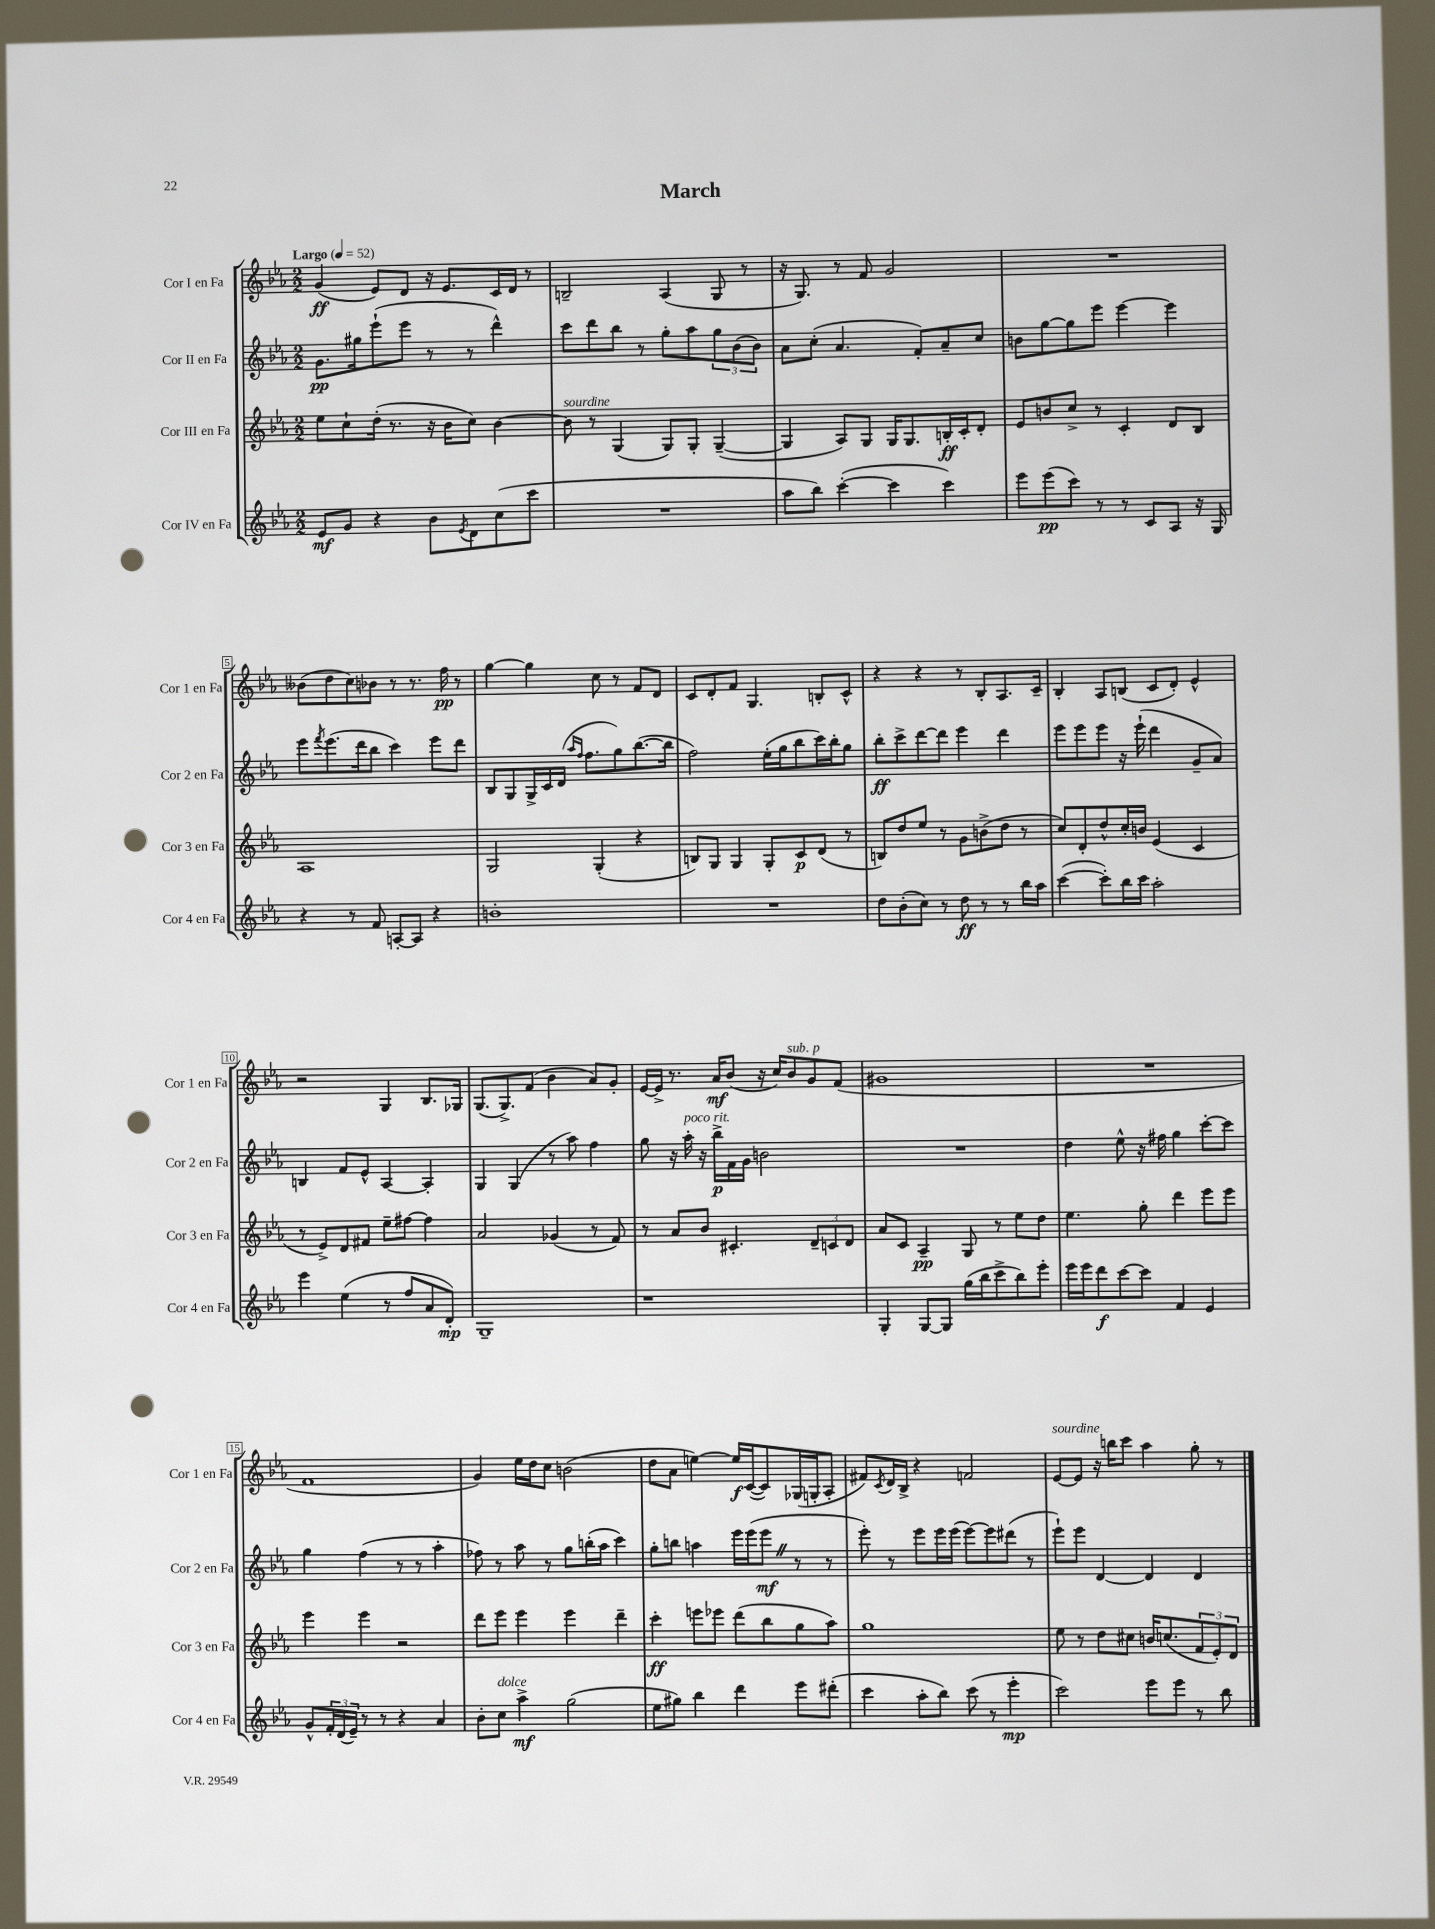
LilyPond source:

\header { title = "March" }
<<
\new StaffGroup <<
\new Staff = "s0" \with { instrumentName = "Cor I en Fa" shortInstrumentName = "Cor 1 en Fa" } {
    \clef treble \key ees \major \numericTimeSignature \time 2/2 \tempo "Largo" 4 = 52
    g'4\ff( ees'8) d'8 r16 ees'8. c'16 d'16 r8 |
    b2-- aes4( g8 r8 |
    r16 g8.) r8 f'8 g'2 |
    R1 |
    beses'8( d''8 c''8) bes'8 r8 r8. f''16\pp r8 |
    g''4~ g''4 c''8 r8 f'8 d'8 |
    c'8 d'8-. f'8 g4. b8-. c'8-^ |
    r4 r4 r8 bes8-. aes8. c'16-- |
    bes4-. aes8 b8( c'8 d'8-.) ees'4-^ |
    r2 g4 bes8. ges16 |
    g8.( g8.->) f'8( bes'4 aes'8) g'8-. |
    ees'16~ ees'16-> r8. aes'16\mf bes'8( r16 c''16) bes'8^\markup { \italic "sub. p" } g'8 f'8( |
    gis'1 |
    R1 |
    f'1 |
    g'4) ees''16 d''16 c''8 b'2( |
    d''8 aes'8 e''4~) e''16\f c'16~( c'8) ges16( g16-. aes8-. |
    fis'8) \acciaccatura { c'8 } d'16 bes16-> r4 f'2 |
    ees'8~^\markup { \italic "sourdine" } ees'8 r16 b''16 c'''8 aes''4 g''8-. r8 \bar "|." |
}
\new Staff = "s1" \with { instrumentName = "Cor II en Fa" shortInstrumentName = "Cor 2 en Fa" } {
    \clef treble \key ees \major \numericTimeSignature \time 2/2
    g'8.\pp gis''16 ees'''8-!( ees'''8 r8 r8 d'''4-^) |
    c'''8 d'''8 bes''8 r8 g''8-. aes''8 \tuplet 3/2 { g''8 bes'8( bes'8) } |
    aes'8 c''8-.( aes'4. f'8-.) aes'8-- c''8 |
    b'8 g''8~ g''8 ees'''8 ees'''4~ ees'''4 |
    ees'''8 \acciaccatura { f'''8 } ees'''8.( d'''16 bes''8 c'''4) ees'''8 d'''8 |
    bes8 g8 g16-> c'16 d'16( \grace { aes''16 f''16 } f''8. g''8) bes''8.~( bes''16 |
    f''2) ees''16-.( g''16 bes''8 c'''16) bes''16-. g''8 |
    bes''8-.\ff c'''8-> d'''8~ d'''8 ees'''4 d'''4 |
    ees'''8 ees'''8 ees'''8 r16 ees'''16-!( d'''4 g'8-- aes'8) |
    b4 f'8 ees'8-^ aes4~ aes4-. |
    g4 g4( r8 aes''8) f''4 |
    g''8 r16 aes''16-.^\markup { \italic "poco rit." } r16 bes''16->\p f'16 g'16 b'2 |
    R1 |
    d''4 ees''8-^ r16 fis''16 g''4 c'''8~-. c'''8 |
    g''4 f''4( r8 r8 aes''4-. |
    fes''8) r8 aes''8 r8 g''8 b''16-.( aes''16 c'''4) |
    g''8-. b''8 a''4 ees'''16 ees'''16( ees'''8\mf \once \override BreathingSign.text = \markup { \musicglyph "scripts.caesura.straight" } \breathe r8 r8 |
    ees'''8-.) r8 ees'''8 ees'''16 ees'''16( ees'''8~) ees'''8 dis'''8( r8 |
    ees'''8-!) ees'''8 d'4~ d'4 d'4 \bar "|." |
}
\new Staff = "s2" \with { instrumentName = "Cor III en Fa" shortInstrumentName = "Cor 3 en Fa" } {
    \clef treble \key ees \major \numericTimeSignature \time 2/2
    ees''8 c''8-! d''16-.( r8. r16 bes'16 c''8) bes'4~ |
    bes'8^\markup { \italic "sourdine" } r8 g4( g8) g8-. g4~--( |
    g4 aes8) g8 g16 g8. b16-.\ff c'16-. d'8-. |
    ees'8 b'8 c''8-> r8 c'4-. d'8 bes8 |
    aes1 |
    g2 g4-.( r4 |
    b8) g8 g4 g8-. c'8\p d'8( r8 |
    b8) d''8 ees''8 r8 g'8 b'8->( d''8 r8 |
    c''8) d'8-. d''8-^ c''16-. b'16 ees'4( c'4 |
    r8 ees'8->) d'8 fis'8 ees''8-- fis''8~ fis''4 |
    aes'2 ges'4( r8 f'8) |
    r8 aes'8 bes'8 cis'4.-. \tuplet 3/2 { d'8-- c'8 d'8 } |
    aes'8 c'8 aes4--\pp g8 r8 ees''8 d''8 |
    ees''4. g''8-. d'''4 ees'''8 ees'''8 |
    ees'''4 ees'''4 r2 |
    d'''8 ees'''8 ees'''4 ees'''4 d'''4-- |
    c'''4-.\ff e'''8 ees'''8 d'''8( bes''8 g''8 aes''8) |
    g''1 |
    ees''8 r8 d''8 cis''8 b'16 c''8.( \tuplet 3/2 { f'8 ees'8-.) d'8 } \bar "|." |
}
\new Staff = "s3" \with { instrumentName = "Cor IV en Fa" shortInstrumentName = "Cor 4 en Fa" } {
    \clef treble \key ees \major \numericTimeSignature \time 2/2
    ees'8\mf g'8 r4 bes'8 \acciaccatura { ees'8 } d'8 c''8( c'''8 |
    R1 |
    aes''8 bes''8) c'''4~-.( c'''4 c'''4) |
    ees'''8 ees'''8\pp( c'''8) r8 r8 c'8 aes8 r16 g16 |
    r4 r8 f'8 a8~-. a8 r4 |
    b'1-. |
    R1 |
    d''8 bes'8-.( c''8) r8 d''8\ff r8 r8 bes''16 aes''16 |
    c'''4~( c'''8-.) bes''16 c'''16 aes''2-. |
    ees'''4 ees''4( r8 f''8 aes'8 d'8-.\mp) |
    g1-- |
    r1 |
    g4-. g8~ g8 g''16( bes''16 c'''8-> bes''8) ees'''8-. |
    ees'''16 ees'''16 d'''8\f c'''8~ c'''8 f'4 ees'4 |
    g'8-^ \tuplet 3/2 { f'16-. d'16( ees'16--) } r8 r8 r4 aes'4 |
    bes'8-. c''8^\markup { \italic "dolce" } aes''4->\mf g''2( |
    ees''8 gis''8) bes''4 d'''4 ees'''8 dis'''8-.( |
    c'''4 aes''8-. bes''8) c'''8( r8 ees'''4-.\mp |
    c'''2) ees'''8 ees'''8 r8 bes''8 \bar "|." |
}
>>
>>
\layout { \context { \Score \override BarNumber.stencil = #(make-stencil-boxer 0.1 0.3 ly:text-interface::print) } }
